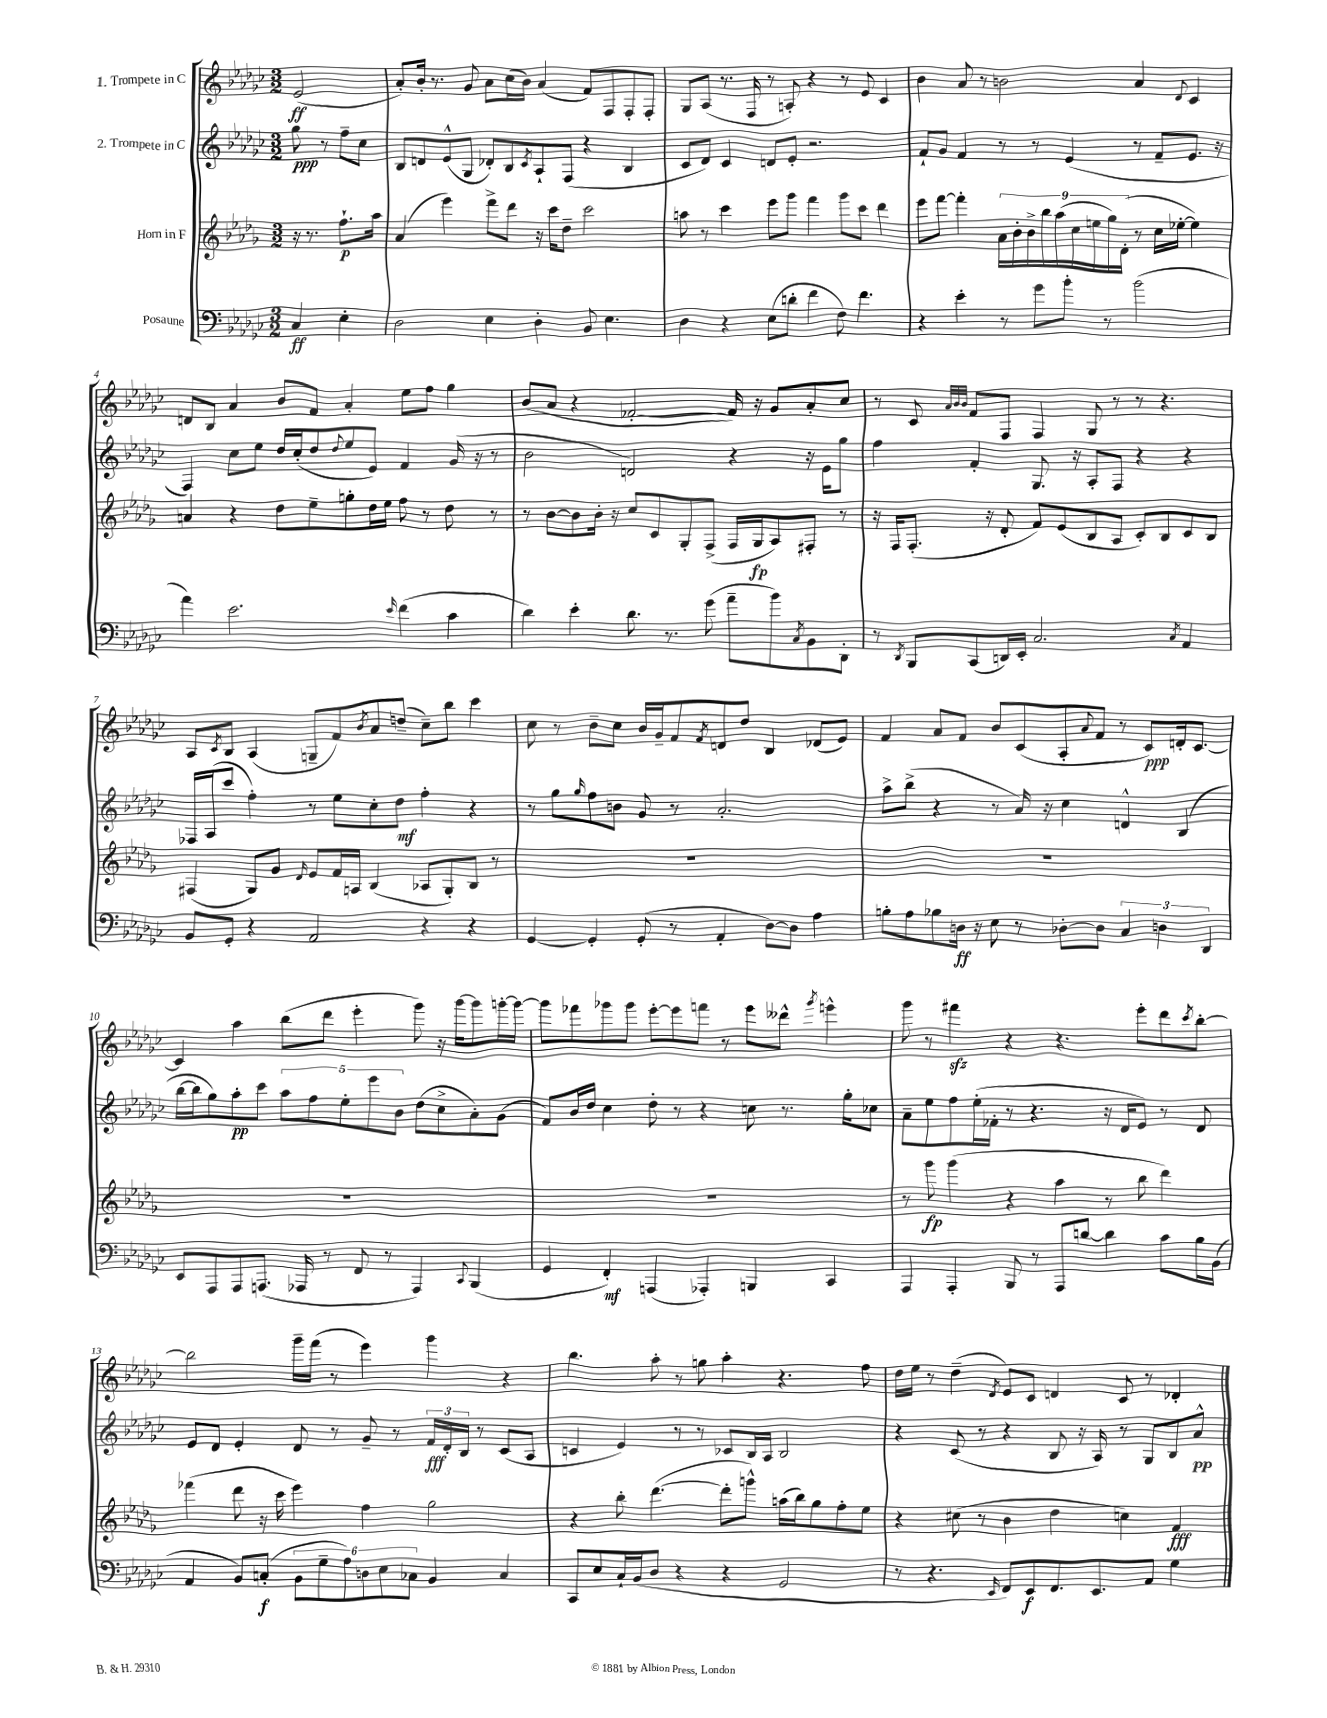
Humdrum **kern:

**kern	**dynam	**kern	**dynam	**kern	**dynam	**kern	**dynam
*part4	*part4	*part3	*part3	*part2	*part2	*part1	*part1
*staff4	*staff4	*staff3	*staff3	*staff2	*staff2	*staff1	*staff1
*I"Posaune	*	*I"Horn in F	*	*I"2. Trompete in C	*	*I"1. Trompete in C	*
*clefF4	*	*clefG2	*	*clefG2	*	*clefG2	*
*k[b-e-a-d-g-c-]	*	*k[b-e-a-d-g-]	*	*k[b-e-a-d-g-c-]	*	*k[b-e-a-d-g-c-]	*
*M3/2	*	*M3/2	*	*M3/2	*	*M3/2	*
=	=	=	=	=	=	=	=
4C-/	ff	16r	.	8gg-\	ppp	(2e-/	ff
.	.	8.r	.	.	.	.	.
.	.	.	.	8r	.	.	.
4E-'\	.	8.ff`\L	p	8ff~\L	.	.	.
.	.	.	.	8cc-\J	.	.	.
.	.	16aa-\Jk	.	.	.	.	.
=1	=1	=1	=1	=1	=1	=1	=1
2D-\	.	(4a-/	.	8B-/L	.	8a-'/L)	.
.	.	.	.	8dn/	.	16b-'/Jk	.
.	.	.	.	.	.	8.r	.
.	.	4eee-\)	.	(8e-^^/	.	.	.
.	.	.	.	8G-/J	.	8g-/	.
4E-\	.	8fff^\L	.	8d-X'/L)	.	8a-\L	.
.	.	8ddd-\J	.	8B-/	.	(16cc-\L	.
.	.	.	.	.	.	16b-\JJ)	.
.	.	.	.	8qc-/	.	.	.
4D-'\	.	16r	.	8A-`/	.	(4a-/	.
.	.	16ccc\KL	.	.	.	.	.
.	.	8dd-~\J	.	(8F/J	.	.	.
8BB-/	.	2ccc\	.	4r	.	8f/L)	.
4.E-\	.	.	.	.	.	8F/	.
.	.	.	.	4B-/	.	8F'/	.
.	.	.	.	.	.	8F'/J	.
=2	=2	=2	=2	=2	=2	=2	=2
4D-\	.	8aan\	.	8c-/L	.	8G-/L	.
.	.	8r	.	8d-/J)	.	(8A-/J	.
4r	.	4ccc\	.	4c-/	.	8.r	.
.	.	.	.	.	.	16F/	.
(8E-\L	.	8eee-\L	.	8dn/L	.	8r	.
8dn'\J	.	8ggg-\J	.	8e-'/J	.	8An'/)	.
4f\	.	4fff\	.	2.r	.	4r	.
8F\)	.	8ggg-\L	.	.	.	8r	.
4.f\	.	8ccc\J	.	.	.	8e-/	.
.	.	4ddd-\	.	.	.	4c-/	.
=3	=3	=3	=3	=3	=3	=3	=3
4r	.	8eee-\L	.	8f`/L	.	4b-\	.
.	.	[8fff\J	.	8g-/J	.	.	.
4e-'\	.	4fff'\]	.	4f/	.	8a-/	.
.	.	.	.	.	.	8r	.
8r	.	18a-\LL	.	8r	.	2bn\	.
.	.	18b-'\	.	.	.	.	.
.	.	18b-^\	.	.	.	.	.
8g-\L	.	.	.	8r	.	.	.
.	.	18bb-\	.	.	.	.	.
.	.	(18aa-\	.	.	.	.	.
8b-'\J	.	.	.	(4e-/	.	.	.
.	.	18cc\	.	.	.	.	.
.	.	18een\	.	.	.	.	.
8r	.	.	.	.	.	.	.
.	.	18gg-\)	.	.	.	.	.
.	.	(18d-'\JJ	.	.	.	.	.
(2b-\	.	8r	.	8r	.	4a-/	.
.	.	16cc\LL	.	8f~/L	.	.	.
.	.	[16ee-X'\JJ	.	.	.	.	.
.	.	.	.	.	.	8qqd-/	.
.	.	4ee-\])	.	8.e-/J	.	4c-/	.
.	.	.	.	16r	.	.	.
!!LO:LB:g=z
=4	=4	=4	=4	=4	=4	=4	=4
4a-\)	.	4an/	.	4F/)	.	8dn/L	.
.	.	.	.	.	.	8B-/J	.
2.e-\	.	4r	.	8cc-\L	.	4a-/	.
.	.	.	.	8ee-\J	.	.	.
.	.	8dd-\L	.	16dd-/LL	.	8b-/L	.
.	.	.	.	(16cc-'/J	.	.	.
.	.	8ee-~\	.	8dd-/	.	8f/J	.
.	.	.	.	8qqdd-/	.	.	.
.	.	8ggn'\	.	8ee-/	.	4a-'/	.
.	.	16dd-\L	.	8e-/J)	.	.	.
.	.	16ee-\JJ	.	.	.	.	.
16qqe-/	.	.	.	.	.	.	.
(4f\	.	8ff\	.	4f/	.	8ee-\L	.
.	.	8r	.	.	.	8ff\J	.
4c-\	.	8dd-\	.	(16g-/	.	4gg-\	.
.	.	.	.	16r	.	.	.
.	.	8r	.	8r	.	.	.
=5	=5	=5	=5	=5	=5	=5	=5
4d-\)	.	8r	.	2b-\	.	(8b-/L	.
.	.	[8b-\L	.	.	.	8a-/J	.
4e-'\	.	8b-\]	.	.	.	4r	.
.	.	16b-'\Jk	.	.	.	.	.
.	.	16r	.	.	.	.	.
8.d-\	.	8cc/L	.	2dn/)	.	[2f-X'/	.
.	.	8c/	.	.	.	.	.
8.r	.	.	.	.	.	.	.
.	.	8G-'/	.	.	.	.	.
(8g-\	.	(8F^/J	.	.	.	.	.
8a-~\L	.	16F/LL	.	4r	.	16f-/])	.
.	.	16G-/J	fp	.	.	16r	.
8b-\)	.	8A-/)	.	.	.	8g-/L	.
8qC-/	.	.	.	.	.	.	.
8BB-\	.	8F#X'/J	.	16r	.	8a-'/	.
.	.	.	.	16e-\KL	.	.	.
8DD-'\J	.	8r	.	8gg-\J	.	8cc-/J	.
=6	=6	=6	=6	=6	=6	=6	=6
8r	.	16r	.	4ff\	.	8r	.
.	.	16F/KL	.	.	.	.	.
8qDD-/	.	.	.	.	.	.	.
8BBB-/L	.	(8.F'/J	.	.	.	8c-/	.
.	.	.	.	.	.	32qqa-/LLL	.
.	.	.	.	.	.	32qqb-/	.
.	.	.	.	.	.	32qqb-/JJJ	.
(8CC-/	.	.	.	4f'/	.	8f/L	.
.	.	16r	.	.	.	.	.
16DDn/L)	.	8d-'/	.	.	.	8F/J	.
16EE-'/JJ	.	.	.	.	.	.	.
2.C-/	.	8f/L)	.	8.G-/	.	4F/	.
.	.	(8e-/	.	.	.	.	.
.	.	.	.	16r	.	.	.
.	.	8B-/	.	8A-'/L	.	8G-/	.
.	.	8A-/J	.	8F/J	.	8r	.
.	.	8c'/L)	.	4r	.	8r	.
.	.	8B-/	.	.	.	4.r	.
8qC-/	.	.	.	.	.	.	.
4AA-/	.	8c/	.	4r	.	.	.
.	.	8B-/J	.	.	.	.	.
!!LO:LB:g=z
=7	=7	=7	=7	=7	=7	=7	=7
8BB-/L	.	(4F#X/	.	16F-X/LL	.	8A-/L	.
.	.	.	.	(16A-/J	.	.	.
.	.	.	.	.	.	8qc-/	.
8GG-'/J	.	.	.	8ccc-/J	.	8B-/J	.
4r	.	8G-/L)	.	4ff'\)	.	(4A-/	.
.	.	8g-/J	.	.	.	.	.
.	.	16qqd-/	.	.	.	.	.
2AA-/	.	8e-/L	.	8r	.	8Gn~/L	.
.	.	16f/L	.	8ee-\L	.	8f/)	.
.	.	16An/JJ	.	.	.	.	.
.	.	.	.	.	.	8qb-/	.
.	.	(4B-/	.	8cc-'\	.	8a-/	.
.	.	.	.	8dd-\J	mf	(8ddn~/J	.
4r	.	8A-X/L	.	4ff'\	.	8cc-~\L)	.
.	.	8G-'/)	.	.	.	8bb-\J	.
4r	.	8B-/J	.	4r	.	4ccc-\	.
.	.	8r	.	.	.	.	.
=8	=8	=8	=8	=8	=8	=8	=8
[4GG-/	.	1.r	.	8r	.	8cc-\	.
.	.	.	.	8gg-\L	.	8r	.
.	.	.	.	16qqgg-/	.	.	.
4GG-'/]	.	.	.	8ff\	.	8b-~\L	.
.	.	.	.	8bn\J	.	8cc-\J	.
(8GG-'/	.	.	.	8g-/	.	16b-/LL	.
.	.	.	.	.	.	16g-~/J	.
8r	.	.	.	8r	.	8f/	.
.	.	.	.	.	.	8qf/	.
4AA-'/	.	.	.	2.a-'/	.	8dn/	.
.	.	.	.	.	.	8dd-/J	.
[8D-\L)	.	.	.	.	.	4B-/	.
8D-\J]	.	.	.	.	.	.	.
4A-\	.	.	.	.	.	(8d-X/L	.
.	.	.	.	.	.	8e-/J)	.
=9	=9	=9	=9	=9	=9	=9	=9
8Bn'\L	.	1.r	.	8aa-^\L	.	4f/	.
8A-\	.	.	.	(8bb-^\J	.	.	.
8B-X\	.	.	.	4r	.	8a-/L	.
16Dn\Jk	ff	.	.	.	.	8f/J	.
16r	.	.	.	.	.	.	.
8E-\	.	.	.	8r	.	8b-/L	.
8r	.	.	.	16a-/)	.	(8c-/	.
.	.	.	.	16r	.	.	.
[8D-X'\L	.	.	.	4cc-\	.	8A-'/	.
.	.	.	.	.	.	8qqa-/	.
8D-\J]	.	.	.	.	.	8f/J	.
6C-/	.	.	.	4dn^^/	.	8r	.
.	.	.	.	.	.	8c-/L)	ppp
6Dn\	.	.	.	.	.	.	.
.	.	.	.	(4B-/	.	16dn'/k	.
.	.	.	.	.	.	[8.c-/J	.
6DD-/	.	.	.	.	.	.	.
!!LO:LB:g=z
=10	=10	=10	=10	=10	=10	=10	=10
8EE-/L	.	1.r	.	[16bb-\LL	.	4c-/]	.
.	.	.	.	16bb-\J]	.	.	.
8AAA-/	.	.	.	8gg-\)	.	.	.
8AAA-/	.	.	.	8aa-'\	pp	4aa-\	.
(8.AAAn/J	.	.	.	8ccc-\J	.	.	.
.	.	.	.	10aa-\L	.	(8bb-\L	.
16AAA-X/	.	.	.	.	.	.	.
.	.	.	.	10ff\	.	.	.
8r	.	.	.	.	.	8ddd-\J	.
.	.	.	.	10ee-'\	.	.	.
8FF/	.	.	.	.	.	4eee-'\	.
.	.	.	.	10eee-\	.	.	.
8r	.	.	.	.	.	.	.
.	.	.	.	10b-\J	.	.	.
4AAA-/)	.	.	.	(8dd-\L	.	8ggg-\)	.
.	.	.	.	8cc-^\	.	16r	.
.	.	.	.	.	.	[16ggg-\KL	.
8qqCC-/	.	.	.	.	.	.	.
(4BBB-/	.	.	.	8a-'\)	.	8ggg-\]	.
.	.	.	.	(8g-\J	.	[16gggn'\L	.
.	.	.	.	.	.	16ggg\JJ_	.
=11	=11	=11	=11	=11	=11	=11	=11
4GG-/	.	1.r	.	8f/L)	.	8ggg\L]	.
.	.	.	.	16b-/L	.	8fff-X\	.
.	.	.	.	16dd-/JJ	.	.	.
4FF'/)	mf	.	.	4cc-\	.	8ggg-X\	.
.	.	.	.	.	.	8ggg-\J	.
(4AAAn/	.	.	.	8dd-'\	.	[8eee-'\L	.
.	.	.	.	8r	.	8eee-\]	.
4AAA-X'/)	.	.	.	4r	.	8fffn\J	.
.	.	.	.	.	.	8r	.
4BBBn/	.	.	.	8ccn\	.	8eee-\L	.
.	.	.	.	8.r	.	8ddd--X^^\J	.
.	.	.	.	.	.	8qggg-/	.
4CC-/	.	.	.	.	.	4eeen^^\	.
.	.	.	.	16gg-'\KL	.	.	.
.	.	.	.	8cc-X\J	.	.	.
=12	=12	=12	=12	=12	=12	=12	=12
4AAA-/	.	8r	.	8a-~\L	.	8ggg-\	.
.	.	8ggg-\	fp	8ee-\	.	8r	.
4AAA-'/	.	(4ggg-\	.	8ff\	.	4fff#Xzz\	.
.	.	.	.	(16ee-'\L	.	.	.
.	.	.	.	16f-X'\JJ	.	.	.
8BBB-/	.	4r	.	8r	.	4r	.
8r	.	.	.	4.r	.	.	.
8AAA-/L	.	4aa-\	.	.	.	4.r	.
[8dn/J	.	.	.	.	.	.	.
4d\]	.	8r	.	16r	.	.	.
.	.	.	.	16d-/KL	.	.	.
.	.	8bb-\	.	8e-/J)	.	8eee-'\L	.
8c-\L	.	4ddd-\)	.	8r	.	8ddd-\	.
.	.	.	.	.	.	8qccc-/	.
16B-\L	.	.	.	8d-/	.	[8bb-'\J	.
(16BB-\JJ	.	.	.	.	.	.	.
!!LO:LB:g=z
=13	=13	=13	=13	=13	=13	=13	=13
4AA-/	.	(4fff-X\	.	8e-/L	.	2bb-\]	.
.	.	.	.	8d-/J	.	.	.
8BB-/L)	.	8ddd-\	.	4e-'/	.	.	.
(8Cn'/J	f	16r	.	.	.	.	.
.	.	16ccc\	.	.	.	.	.
12BB-\L	.	4eee-\)	.	8d-/	.	16ggg-~\LL	.
.	.	.	.	.	.	(16fff\JJ	.
12G-~\	.	.	.	.	.	.	.
.	.	.	.	8r	.	8r	.
12A-\)	.	.	.	.	.	.	.
12Dn\	.	4ff\	.	8g-~/	.	4eee-\)	.
12E-\	.	.	.	.	.	.	.
.	.	.	.	8r	.	.	.
12C-X\J	.	.	.	.	.	.	.
4BB-/	.	2gg-\	.	24f/LL	fff	4ggg-\	.
.	.	.	.	24d-'/	.	.	.
.	.	.	.	24B-/JJ	.	.	.
.	.	.	.	8r	.	.	.
4C-/	.	.	.	(8c-/L	.	4r	.
.	.	.	.	8A-/J	.	.	.
=14	=14	=14	=14	=14	=14	=14	=14
8CC-/L	.	4r	.	4cn/	.	4.bb-\	.
8E-/	.	.	.	.	.	.	.
16C-`/L	.	8bb-'\	.	4e-/)	.	.	.
(16BB-/J	.	.	.	.	.	.	.
8D-/J	.	([4.ddd-\	.	.	.	8aa-'\	.
4r	.	.	.	8r	.	8r	.
.	.	.	.	8r	.	8ggn\	.
4r	.	8ddd-'\L]	.	8c-X/L	.	4aa-'\	.
.	.	8gggn^^\J)	.	16B-/L	.	.	.
.	.	.	.	16A-/JJ	.	.	.
2GG-/	.	(16aan\LL	.	2B-/	.	4.r	.
.	.	16bb-\J)	.	.	.	.	.
.	.	8gg-\	.	.	.	.	.
.	.	8ff'\	.	.	.	.	.
.	.	8ee-\J	.	.	.	8ff\	.
=15	=15	=15	=15	=15	=15	=15	=15
8r	.	4r	.	4r	.	16dd-\LL	.
.	.	.	.	.	.	16ee-\JJ	.
4.r	.	.	.	.	.	8r	.
.	.	(8cc#X\	.	(8c-/	.	(4dd-~\	.
.	.	8r	.	8r	.	.	.
16qqEE-/	.	.	.	.	.	8qd-/	.
8FF/L)	.	4b-\	.	4r	.	8e-/L)	.
8EE-/	f	.	.	.	.	8c-/J	.
8.FF/	.	4dd-\	.	8B-/	.	4dn/	.
.	.	.	.	16r	.	.	.
8.EE-/	.	.	.	16A-/)	.	.	.
.	.	4ccn\)	.	8r	.	8c-/	.
8AA-/J	.	.	.	8G-/L	.	8r	.
4G-\	.	4f/	fff	8B-/	.	4d-X'/	.
.	.	.	.	8a-^^/J	pp	.	.
==	==	==	==	==	==	==	==
*-	*-	*-	*-	*-	*-	*-	*-
